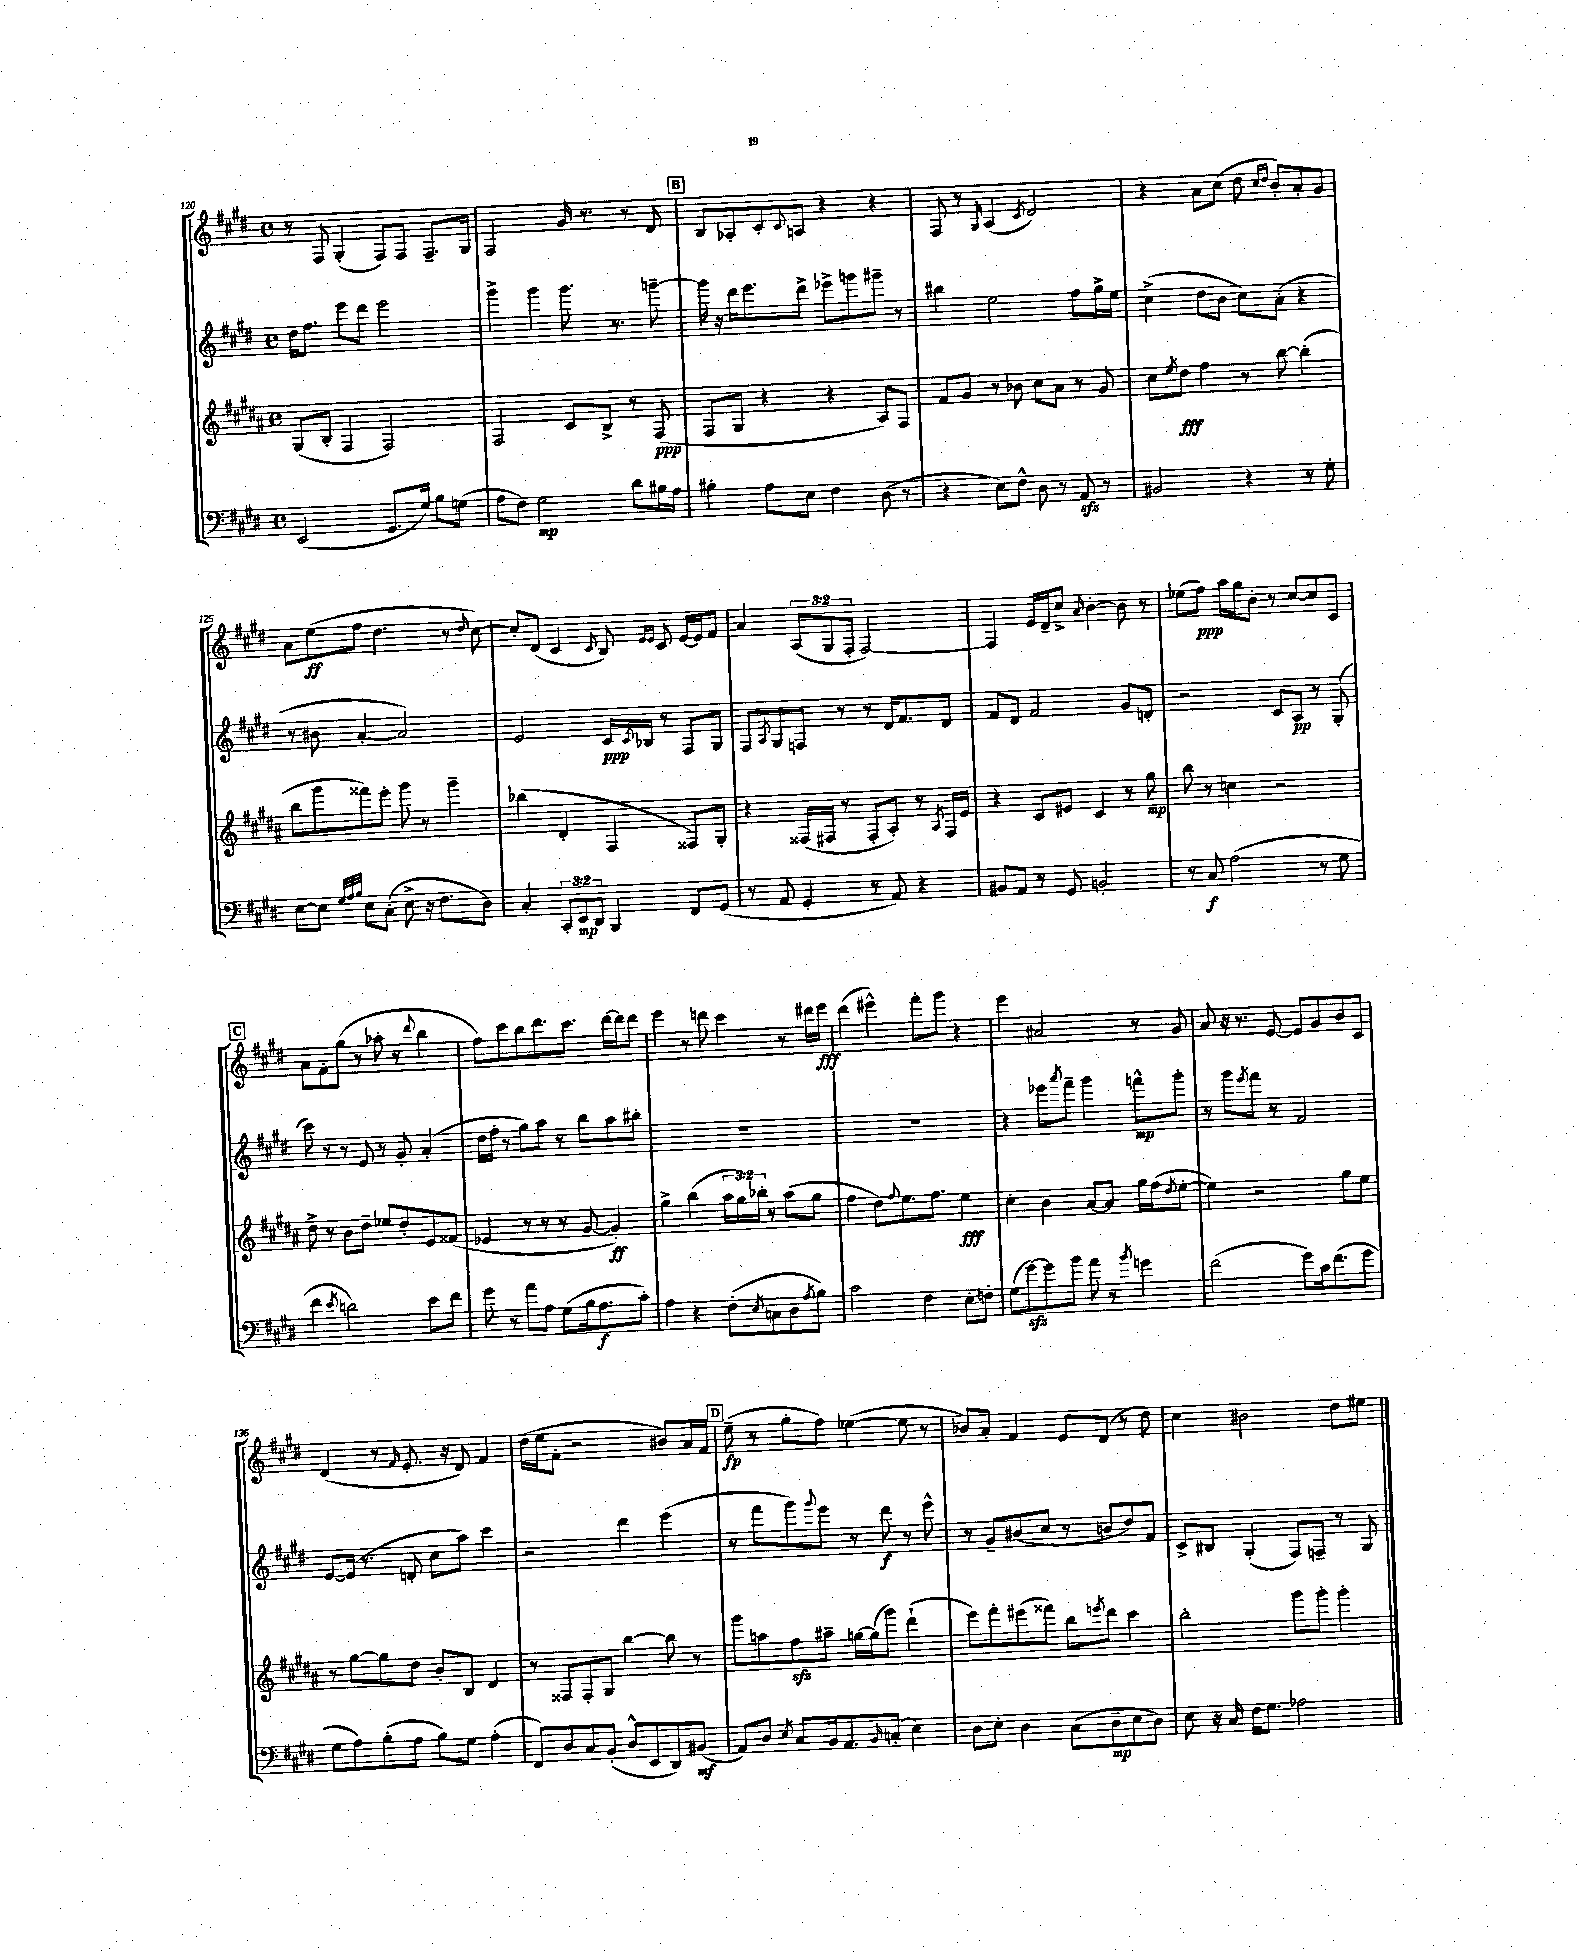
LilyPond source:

<<
\new StaffGroup <<
\new Staff = "s0" {
    \clef treble \key e \major \defaultTimeSignature \time 4/4 \override Staff.TupletNumber.text = #tuplet-number::calc-fraction-text
    r8 fis8 gis4-.( fis8) fis8 fis8.-- gis16 |
    fis2 gis'16 r8. r8 dis'8 |
    \mark \markup { \box "B" } b8 aes8-. cis'8-. \appoggiatura { cis'8 } a8 r4 r4 |
    fis8 r8 \grace { gis16 } a4( \acciaccatura { cis'8 } dis'2) |
    r4 a'8 cis''8( dis''8 \grace { cis''16 dis''16 } b'8-.) a'8-. gis'8 |
    a'8 e''8\ff( fis''8 dis''4. r8 \grace { dis''16 } cis''8~) |
    cis''8-. dis'8( cis'4 \appoggiatura { cis'8 } b8) \grace { e'16 e'16 } cis'8 e'16~ e'16 fis'8 |
    a'4 \tuplet 3/2 { a8( gis8 fis8-. } fis2~) |
    fis4 e'16 dis'16-- cis''8-> \grace { a'16 } b'4~-. b'8 r8 |
    ees''8( fis''8\ppp) a''16 gis''16 b'8-. r8 cis''8~ cis''8 cis'8 |
    \mark \markup { \box "C" } a'8 fis'8-. gis''8( r8 aes''8-. r8 \appoggiatura { dis'''8 } b''4 |
    fis''8) cis'''8 b''8 dis'''8. cis'''8. dis'''16~ dis'''16 dis'''8 |
    e'''4 r8 d'''8 cis'''4 r8 dis'''16 e'''16\fff |
    dis'''4( eis'''4-^) fis'''8-. gis'''8 r4 |
    e'''4 ais'2 r8 gis'8 |
    a'8 r16 r8. e'8~ e'8 gis'8 b'8 cis'8 |
    dis'4( r8 \grace { fis'16 } e'8.-. r16 dis'8) fis'4 |
    dis''16( e''16 fis'8-. r2 bis'8) a'16 fis'16 |
    \mark \markup { \box "D" } e''8--\fp( r8 gis''8-. fis''8) ees''4~( ees''8 r8 |
    bes'8) a'8-. fis'4 e'8 dis'8( r8 dis''8) |
    cis''4 bis'2 dis''8 eis''8 \bar "|." |
}
\new Staff = "s1" {
    \clef treble \key e \major \defaultTimeSignature \time 4/4
    dis''16 fis''8. e'''8 dis'''8 e'''2 |
    gis'''4-> gis'''4 gis'''8. r8. g'''8~-- |
    \mark \markup { \box "B" } g'''16 r16 dis'''16 e'''8. dis'''8-> ees'''8-> g'''8 gis'''8-- r8 |
    bis''4 e''2 fis''8 gis''16-> e''16 |
    cis''4->( dis''8 b'8 cis''8) a'8-.( r4 |
    r8 bis'8 a'4~-. a'2) |
    e'2 cis'16\ppp \acciaccatura { cis'8 } bes16 r8 fis8 gis8 |
    fis8 \acciaccatura { a8 } gis8 f8 r8 r8 dis'16 fis'8. dis'8 |
    fis'8 dis'8 fis'2 gis'8 d'8-. |
    r2 cis'8 a8\pp r8 gis8-.( |
    \mark \markup { \box "C" } cis'''8) r8 r8 e'8 r8 gis'8-. a'4-.( |
    dis''16 fis''16-. r8 gis''8) a''8 r8 b''8 a''8 bis''8-. |
    R1 |
    R1 |
    r4 ees'''8 \acciaccatura { a'''8 } fis'''8-- gis'''4 f'''8-^\mp gis'''8-. |
    r8 gis'''8 \acciaccatura { e'''8 } fis'''8 r8 fis'2 |
    e'8~ e'16( r8. d'8-. cis''8 a''8) cis'''4 |
    r2 dis'''4 e'''4( |
    \mark \markup { \box "D" } r8 fis'''8 gis'''8) \appoggiatura { gis'''8 } e'''8 r8 dis'''8\f r8 e'''8-^ |
    r8 gis'8-- bis'8( cis''8 r8 b'8 dis''8) fis'8 |
    cis'8-> bis8 gis4-.( fis8) f8-- r8 gis8 \bar "|." |
}
\new Staff = "s2" {
    \clef treble \key b \major \defaultTimeSignature \time 4/4 \override Staff.TupletNumber.text = #tuplet-number::calc-fraction-text
    gis8( b8-. fis4 fis2) |
    fis2 cis'8 b8-> r8 fis8\ppp( |
    \mark \markup { \box "B" } fis8 gis8 r4 r4 ais8) fis8 |
    fis'8 gis'8 r8 bes'8 cis''8 ais'8 r8 gis'8 |
    cis''8 \acciaccatura { e''8 } dis''8\fff fis''4 r8 b''8~ b''4-.( |
    b''8 gis'''8 fisis'''8) e'''8-. gis'''8 r8 gis'''4-- |
    bes''4( dis'4-. fis4 fisis8) gis8-. |
    r4 fisis16( fis16 r8 fis8-. ais8-.) r8 \acciaccatura { ais8 } fis16 e'16 |
    r4 cis'8 eis'8 cis'4 r8 gis''8\mp |
    b''8 r8 c''4 r2 |
    \mark \markup { \box "C" } dis''8-> r8 b'8 dis''8-- ees''8 dis''8-. e'8 fisis'8( |
    ees'4 r8 r8 r8 gis'8~ gis'4-.\ff) |
    gis''4-> b''4( \tuplet 3/2 { ais''16 gis''16) bes''16-. } r8 ais''8( gis''8 |
    fis''4 dis''8) \appoggiatura { fis''8 } e''8. fis''8. e''4\fff |
    cis''4-. b'4 ais'8~ ais'8 gis''16 fis''16( \acciaccatura { dis''8 } e''8~-. |
    e''4) r2 gis''8 e''8 |
    r8 gis''8~ gis''8 dis''8 b'8-. b8 dis'4 |
    r8 fisis8 fisis8-. gis8 b''4~ b''8 r8 |
    \mark \markup { \box "D" } gis'''8 a''8 fis''8\sfz ais''8-- g''16~ g''16( gis'''8) dis'''4-!( |
    e'''8) fis'''8-. eis'''8( fisis'''8) b''8 \acciaccatura { e'''8 } dis'''8 cis'''4 |
    b''2-. gis'''8 gis'''8-. gis'''4-. \bar "|." |
}
\new Staff = "s3" {
    \clef bass \key e \major \defaultTimeSignature \time 4/4 \override Staff.TupletNumber.text = #tuplet-number::calc-fraction-text
    e,2( gis,8. gis16) b8 g8( |
    a8 fis8) gis2\mp dis'8 bis16 a16 |
    \mark \markup { \box "B" } bis4-. a8 e8 fis4 dis8( r8 |
    r4 e8) fis8-^ dis8 r8 a,8\sfz r8 |
    bis,2 r4 r8 gis8-. |
    e8~ e8 \grace { gis32 a32 b32 } e8 cis8-.( e8-> r16 fis8. dis8) |
    cis4-. \tuplet 3/2 { cis,8-. e,8\mp dis,8 } b,,4 fis,8 gis,8( |
    r8 a,8 gis,4-. r8 a,8) r4 |
    bis,8 a,8 r8 gis,8 b,2-. |
    r8 cis8\f a2( r8 gis8 |
    \mark \markup { \box "C" } fis'4 \acciaccatura { e'8 } d'2) e'8 fis'8 |
    gis'8 r8 a'8 a8 gis8( b16 a8.\f cis'8-.) |
    a4 r4 fis8-.( \acciaccatura { e8 } c8 dis8 \acciaccatura { a8 } b8) |
    cis'2 fis4 e8-. f8-. |
    gis8( gis'8~\sfz) gis'8 b'8 a'8 r8 \acciaccatura { b'8 } g'4 |
    fis'2( gis'8) cis'16 fis'8.( gis'8 |
    gis8 a8) b8-.( a8 b8) gis8 a4-.( |
    fis,8) dis8 cis8 b,8-.( dis8-^ e,8 dis,8) bis,8\mf( |
    \mark \markup { \box "D" } a,8) dis8 \acciaccatura { e8 } cis8 b,16 a,8. \grace { b,16 } c8-.( e4) |
    dis8 e8-. dis4 cis8( dis8--\mp e8 dis8) |
    e8 r16 cis16 fis16 gis8. aes2 \bar "|." |
}
>>
>>
\layout { \context { \Score currentBarNumber = #120 } }
